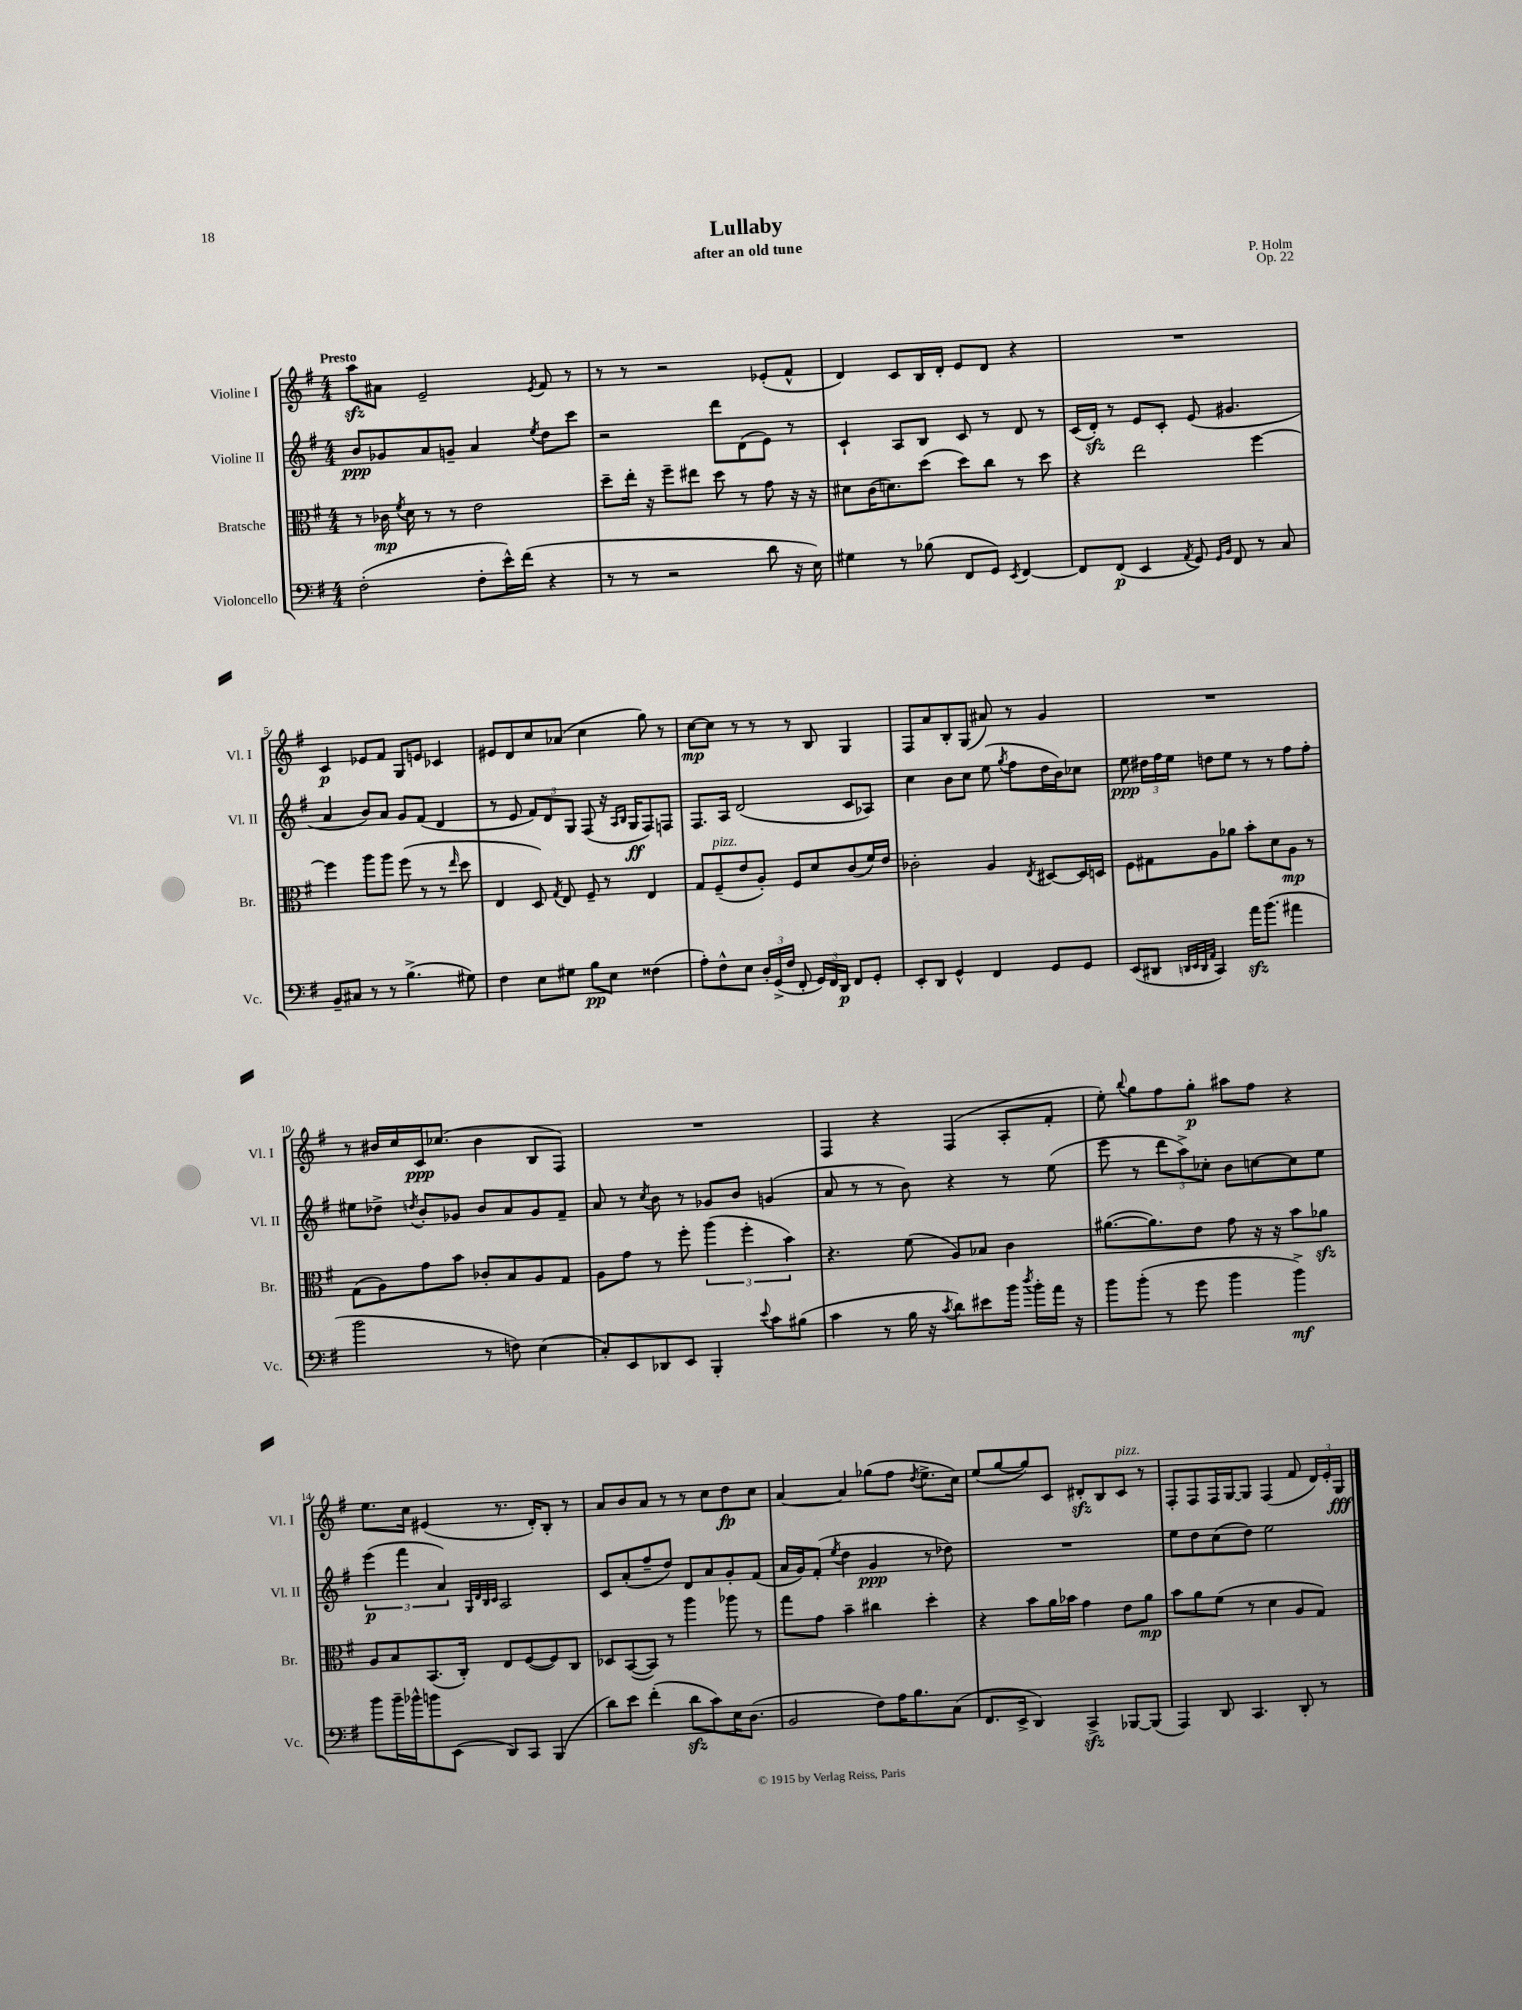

**kern	**dynam	**kern	**dynam	**kern	**dynam	**kern	**dynam
*part4	*part4	*part3	*part3	*part2	*part2	*part1	*part1
*staff4	*staff4	*staff3	*staff3	*staff2	*staff2	*staff1	*staff1
*I"Violoncello	*	*I"Bratsche	*	*I"Violine II	*	*I"Violine I	*
*I'Vc.	*	*I'Br.	*	*I'Vl. II	*	*I'Vl. I	*
*clefF4	*	*clefC3	*	*clefG2	*	*clefG2	*
*k[f#]	*	*k[f#]	*	*k[f#]	*	*k[f#]	*
*M4/4	*	*M4/4	*	*M4/4	*	*M4/4	*
=1	=1	=1	=1	=1	=1	=1	=1
!	!	!	!	!	!	!LO:TX:a:B:t=Presto	!
(2F#'\	.	8r	.	8b/L	ppp	8aazz\L	.
.	.	16c-X\	mp	8g-X/	.	8a#X\J	.
.	.	8qf#/	.	.	.	.	.
.	.	16d\	.	.	.	.	.
.	.	8r	.	8a/	.	2e~/	.
.	.	8r	.	8gn~/J	.	.	.
8F#'\L	.	2e\	.	4a/	.	.	.
16e^^\L)	.	.	.	.	.	.	.
(16f#\JJ	.	.	.	.	.	.	.
.	.	.	.	8qee/	.	8qe/	.
4r	.	.	.	8dd\L	.	8f#/	.
.	.	.	.	8ccc\J	.	8r	.
=2	=2	=2	=2	=2	=2	=2	=2
8r	.	8dd~\L	.	2r	.	8r	.
8r	.	16ee'\Jk	.	.	.	8r	.
.	.	16r	.	.	.	.	.
2r	.	8ff#~\L	.	.	.	2r	.
.	.	8ee#X\J	.	.	.	.	.
.	.	8dd\	.	8ddd\L	.	.	.
.	.	8r	.	(8d\	.	.	.
8d\	.	8g\	.	8e\J)	.	(8e-X'/L	.
16r	.	16r	.	8r	.	8f#^^/J	.
16E\)	.	16r	.	.	.	.	.
=3	=3	=3	=3	=3	=3	=3	=3
4G#X\	.	8d#X\L	.	4c`/	.	4d/)	.
.	.	(16c\K	.	.	.	.	.
.	.	8.dn\)	.	.	.	.	.
8r	.	.	.	8A/L	.	8c/L	.
(8B-X\	.	(8dd\J	.	8B/J	.	16B/L	.
.	.	.	.	.	.	16d'/JJ	.
8FF#/L	.	8dd\L)	.	8c/	.	8e/L	.
8GG/J)	.	8cc\J	.	8r	.	8d/J	.
8qEE/	.	.	.	.	.	.	.
[4FF#/	.	8r	.	8d/	.	4r	.
.	.	8dd\	.	8r	.	.	.
=4	=4	=4	=4	=4	=4	=4	=4
8FF#/L]	.	4r	.	(16c/LL	.	1r	.
.	.	.	.	16dzz'/JJ)	.	.	.
(8FF#/J	p	.	.	8r	.	.	.
4EE/	.	2ee\	.	8e/L	.	.	.
.	.	.	.	8c'/J	.	.	.
8qAA/	.	.	.	.	.	.	.
8GG/)	.	.	.	(8e/	.	.	.
16qqGG/LL	.	.	.	.	.	.	.
16qqBB/JJ	.	.	.	.	.	.	.
8FF#/	.	.	.	4.g#X/	.	.	.
8r	.	[4ff#\	.	.	.	.	.
8C/	.	.	.	.	.	.	.
!!LO:LB:g=z
=5	=5	=5	=5	=5	=5	=5	=5
8BB~/L	.	4ff#\]	.	4a/	.	4c/	p
8C#X/J	.	.	.	.	.	.	.
8r	.	8aa\L	.	8b/L)	.	8e-X/L	.
8r	.	8aa\J	.	8a/J	.	8f#/J	.
(4.B^\	.	(8ff#\	.	8g/L	.	8G/L	.
.	.	8r	.	(8f#/J	.	8en/J	.
.	.	8r	.	4d/	.	4c-X/	.
.	.	16qqee/	.	.	.	.	.
8G#X\)	.	8dd\	.	.	.	.	.
=6	=6	=6	=6	=6	=6	=6	=6
4F#\	.	4E/	.	8r	.	8e#X/L	.
.	.	.	.	8e/	.	8d/	.
8E\L	.	8D/)	.	12f#/L)	.	8cc/	.
.	.	.	.	12d/	.	.	.
.	.	8qG/	.	.	.	.	.
8G#X\J	.	8E/	.	.	.	(8a-X/J	.
.	.	.	.	12G/J	.	.	.
8B\L	pp	8F#~/	.	(8F#/	.	4cc\	.
8E\J	.	8r	.	16r	.	.	.
.	.	.	.	16qqA/LL	.	.	.
.	.	.	.	16qqB/JJ	.	.	.
.	.	.	.	16G/KL	ff	.	.
(4F##X\	.	4E/	.	8F#/)	.	8gg\)	.
.	.	.	.	8Fn/J	.	8r	.
=7	=7	=7	=7	=7	=7	=7	=7
8A'\L)	.	8G/L	.	8.F#/L	.	[8cc\L	mp
!	!	!LO:TX:a:i:t=pizz.	!	!	!	!	!
8F#^^\	.	(8F#~/	.	.	.	8cc\J]	.
.	.	.	.	16A/Jk	.	.	.
8E\J	.	8e/	.	(2d/	.	8r	.
24D'/LL	.	8A'/J)	.	.	.	8r	.
(24GG^/	.	.	.	.	.	.	.
24F#/JJ	.	.	.	.	.	.	.
8FF#'/	.	8F#/L	.	.	.	8r	.
24GG/LL)	.	8d/	.	.	.	8B/	.
24FF#/	.	.	.	.	.	.	.
24DD/JJ	p	.	.	.	.	.	.
8FF#/L	.	(8c/	.	8c/L	.	4G/	.
8GG'/J	.	16f#/L)	.	8A-X/J)	.	.	.
.	.	16e/JJ	.	.	.	.	.
=8	=8	=8	=8	=8	=8	=8	=8
8EE'/L	.	2c-X'\	.	4cc\	.	8F#/L	.
8DD/J	.	.	.	.	.	8a/	.
4GG^^/	.	.	.	8b\L	.	8B'/	.
.	.	.	.	8cc\J	.	(8G/J	.
4FF#/	.	4A/	.	(8ee\	.	8a#X/)	.
.	.	.	.	8qgg/	.	.	.
.	.	.	.	8ff#\L	.	8r	.
.	.	8qE/	.	.	.	.	.
8GG/L	.	[8D#X/L	.	16dd\L	.	4g/	.
.	.	.	.	16b\J)	.	.	.
8GG/J	.	16D#/L]	.	8cc-X\J	.	.	.
.	.	16Dn/JJ	.	.	.	.	.
=9	=9	=9	=9	=9	=9	=9	=9
(8EE/L	.	8F#\L	.	8ee\	ppp	1r	.
8DD#X/J	.	8G#X\	.	24dd#X\LL	.	.	.
.	.	.	.	24ff#\	.	.	.
.	.	.	.	24ee\JJ	.	.	.
32qqDDn/LLL	.	.	.	.	.	.	.
32qqEE/	.	.	.	.	.	.	.
32qqDD/	.	.	.	.	.	.	.
32qqAA/JJJ	.	.	.	.	.	.	.
4CC/)	.	8A\	.	8ddn\L	.	.	.
.	.	8a-X\J	.	8ee\J	.	.	.
16azz\KL	.	8b'\L	.	8r	.	.	.
(8.b\J	.	.	.	.	.	.	.
.	.	8d\	.	8r	.	.	.
4a#X\	.	8A\J	mp	8ff#\L	.	.	.
.	.	8r	.	8ff#'\J	.	.	.
!!LO:LB:g=z
=10	=10	=10	=10	=10	=10	=10	=10
2b\	.	(8G\L	.	8ee#X\L	.	8r	.
.	.	8A\)	.	8dd-X^\J	.	16b#X/LL	.
.	.	.	.	.	.	16cc/	.
.	.	.	.	8qddn/	.	.	.
.	.	8g\	.	8b'/L	.	16c/J	ppp
.	.	.	.	.	.	(8.cc-X/J	.
.	.	8b\J	.	8g-X/J	.	.	.
8r	.	8c-X'/L	.	8b/L	.	4b#\	.
8Fn\)	.	8B/	.	8a/	.	.	.
(4E\	.	8A/	.	8g-/	.	8B/L	.
.	.	8G/J	.	8f#~/J	.	8F#/J)	.
=11	=11	=11	=11	=11	=11	=11	=11
8C'/L)	.	8A\L	.	8a/	.	1r	.
8EE/	.	8g\J	.	8r	.	.	.
.	.	.	.	8qcc/	.	.	.
8DD-X/	.	8r	.	8b\	.	.	.
8EE/J	.	8ff#'\	.	8r	.	.	.
4BBB'/	.	(6aa\	.	8g-X/L	.	.	.
.	.	.	.	8b/J	.	.	.
.	.	6ff#'\	.	.	.	.	.
8qqe/	.	.	.	.	.	.	.
8c\L	.	.	.	(4gn/	.	.	.
.	.	6b\)	.	.	.	.	.
(8B#X\J	.	.	.	.	.	.	.
=12	=12	=12	=12	=12	=12	=12	=12
4c\	.	4.r	.	8a/	.	4F#/	.
.	.	.	.	8r	.	.	.
8r	.	.	.	8r	.	4r	.
16B\	.	(8f#\	.	8b\)	.	.	.
16r	.	.	.	.	.	.	.
8qc/	.	.	.	.	.	.	.
8d\L)	.	8A/L)	.	4r	.	(4F#/	.
8e#X\	.	8B-X/J	.	.	.	.	.
16b\Jk	.	4c\	.	8r	.	8A'/L	.
8qdd/	.	.	.	.	.	.	.
16b'\LL	.	.	.	.	.	.	.
16a\JJ	.	.	.	(8ee\	.	8f#'/J	.
16r	.	.	.	.	.	.	.
=13	=13	=13	=13	=13	=13	=13	=13
8b\L	.	([8.a#X\L	.	8eee\	.	8ee'\)	.
.	.	.	.	.	.	8qqbb/	.
(8b'\J	.	.	.	8r	.	8gg\L	.
.	.	8.a#\])	.	.	.	.	.
8r	.	.	.	12ddd\L	.	8ff#\	.
.	.	.	.	12aa^\)	.	.	.
8g\	.	8e\J	.	.	.	8gg'\J	p
.	.	.	.	12cc-X'\J	.	.	.
4b\	.	8g\	.	8b\L	.	8aa#X\L	.
.	.	16r	.	[8ccn\	.	8ff#\J	.
.	.	16r	.	.	.	.	.
4b^\)	mf	8b\L	.	8cc\]	.	4r	.
.	.	8a-Xzz\J	.	8ee\J	.	.	.
!!LO:LB:g=z
=14	=14	=14	=14	=14	=14	=14	=14
8b\L	.	8A/L	.	(6eee\	p	8.ee\L	.
16b~\L	.	8B/	.	.	.	.	.
.	.	.	.	6fff#\	.	.	.
16b-X^^\J	.	.	.	.	.	16cc\Jk	.
8bn\	.	(8.BB/	.	.	.	(4e#X/	.
.	.	.	.	6a/)	.	.	.
(8EE\J	.	.	.	.	.	.	.
.	.	16C'/Jk)	.	.	.	.	.
.	.	.	.	32qqG/LLL	.	.	.
.	.	.	.	32qqd/	.	.	.
.	.	.	.	32qqB/	.	.	.
.	.	.	.	32qqc/JJJ	.	.	.
8DD/L)	.	8E/L	.	2A/	.	8.r	.
8CC/J	.	([8F#/	.	.	.	.	.
.	.	.	.	.	.	16d'/KL)	.
(4BBB/	.	8F#/])	.	.	.	8B'/J	.
.	.	8C/J	.	.	.	8r	.
=15	=15	=15	=15	=15	=15	=15	=15
8d\L)	.	8D-X/L	.	8c/L	.	8a/L	.
8e\J	.	([8BB/	.	(8a'/	.	8b/	.
(4f#'\	.	8BB/J])	.	8ff#~/	.	8a/J	.
.	.	8r	.	8dd/J)	.	8r	.
8dzz\L	.	4aa\	.	8d/L	.	8r	.
8c\)	.	.	.	8a/	.	8cc\L	.
16E\K	.	8aa-X\	.	8g'/	.	8dd\	fp
(8.D\J	.	.	.	.	.	.	.
.	.	8r	.	(8f#/J	.	8cc\J	.
=16	=16	=16	=16	=16	=16	=16	=16
2BB/	.	8gg\L	.	16a/LL	.	[4a/	.
.	.	.	.	16g/J)	.	.	.
.	.	8g\J	.	(8f#'/J	.	.	.
.	.	.	.	8qee/	.	.	.
.	.	4b~\	.	4dd\	.	4a/]	.
8F#\L)	.	4cc#X\	.	4g/	ppp	(8gg-X\L	.
16A\K	.	.	.	.	.	8ff#\J	.
8.B\	.	.	.	.	.	.	.
.	.	.	.	.	.	8qdd/	.
.	.	4dd'\	.	8r	.	8.ee^\L	.
(8C\J	.	.	.	8dd-X\)	.	.	.
.	.	.	.	.	.	16cc\Jk)	.
=17	=17	=17	=17	=17	=17	=17	=17
8.FF#/L	.	4r	.	1r	.	(8ee/L	.
.	.	.	.	.	.	[8gg/	.
16EE^/Jk	.	.	.	.	.	.	.
4DD/)	.	8b\L	.	.	.	8gg/])	.
.	.	16a\L	.	.	.	8c/J	.
.	.	16b-X\JJ	.	.	.	.	.
4CCzz^/	.	4g\	.	.	.	8d#Xzz'/L	.
.	.	.	.	.	.	8B/	.
!	!	!	!	!	!	!LO:TX:a:i:t=pizz.	!
[8BBB-X/L	.	8e\L	.	.	.	8c/J	.
(8BBB-/J]	.	8a\J	mp	.	.	8r	.
=18	=18	=18	=18	=18	=18	=18	=18
4AAA/)	.	8b\L	.	8ee\L	.	8F#'/L	.
.	.	8a\	.	8dd\	.	8F#/	.
8DD/	.	(8f#\J	.	(8cc\	.	16F#/L	.
.	.	.	.	.	.	[16G/J	.
4.CC/	.	8r	.	8dd\J)	.	8G/J]	.
.	.	4d\	.	2ee\	.	(4F#/	.
8DD'/	.	8A/L	.	.	.	8f#/	.
8r	.	8G/J)	.	.	.	24d/LL)	.
.	.	.	.	.	.	24e'/	.
.	.	.	.	.	.	24G/JJ	fff
==	==	==	==	==	==	==	==
*-	*-	*-	*-	*-	*-	*-	*-
